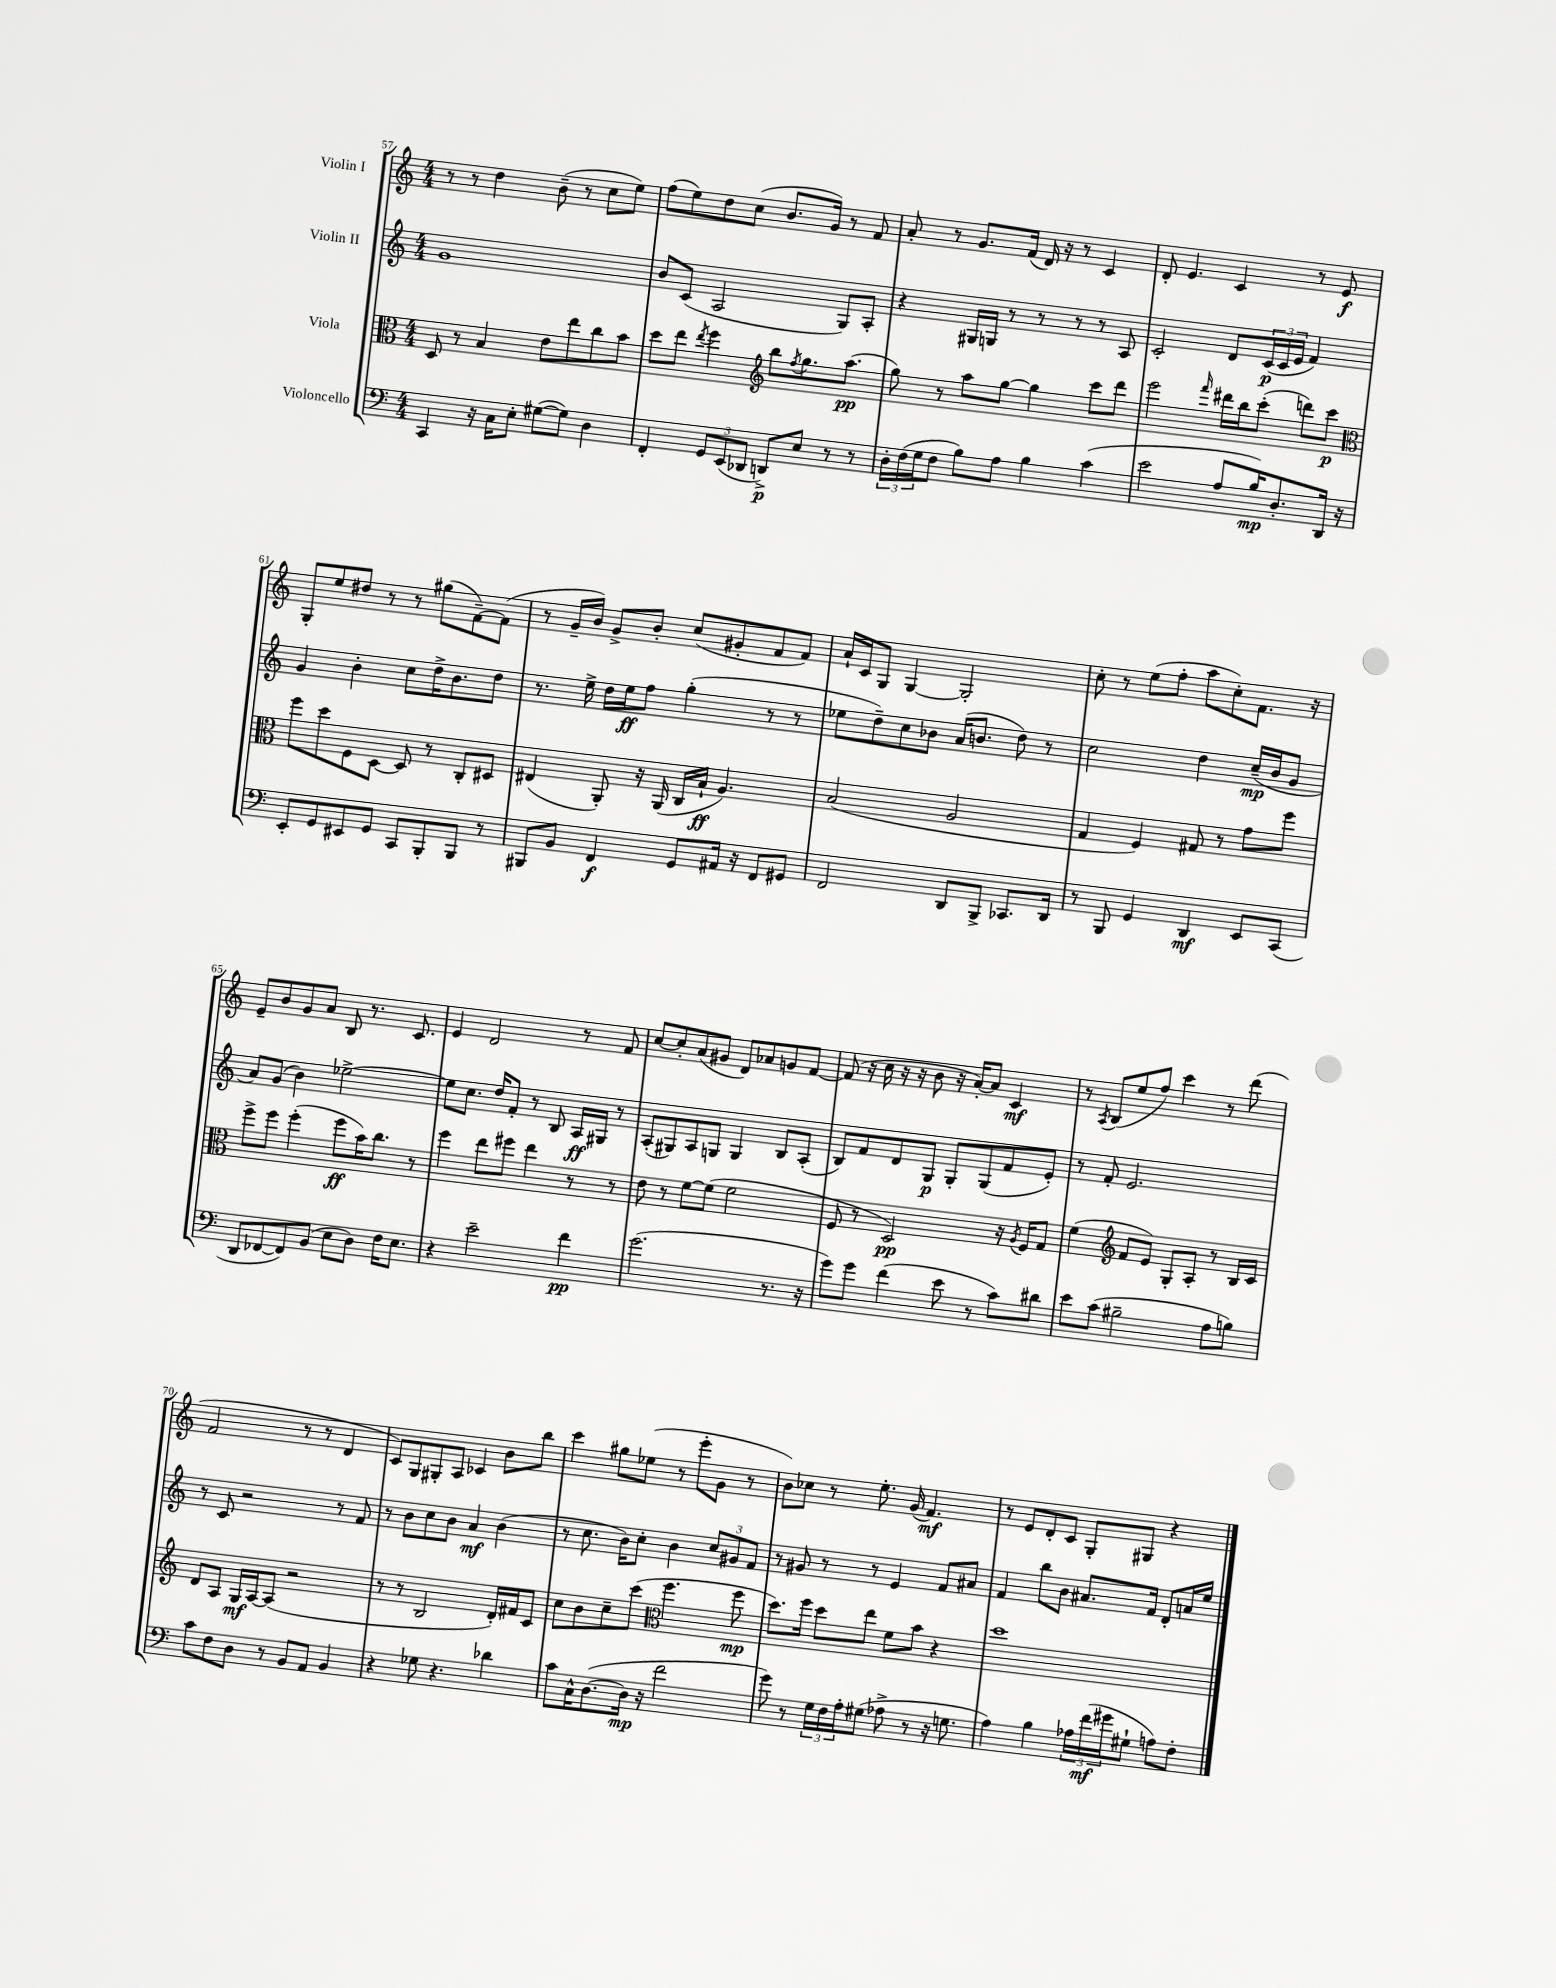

**kern	**dynam	**kern	**dynam	**kern	**dynam	**kern	**dynam
*part4	*part4	*part3	*part3	*part2	*part2	*part1	*part1
*staff4	*staff4	*staff3	*staff3	*staff2	*staff2	*staff1	*staff1
*I"Violoncello	*	*I"Viola	*	*I"Violin II	*	*I"Violin I	*
*clefF4	*	*clefC3	*	*clefG2	*	*clefG2	*
*k[]	*	*k[]	*	*k[]	*	*k[]	*
*M4/4	*	*M4/4	*	*M4/4	*	*M4/4	*
=57	=57	=57	=57	=57	=57	=57	=57
4CC/	.	8D/	.	1g	.	8r	.
.	.	8r	.	.	.	8r	.
16r	.	4B/	.	.	.	4dd\	.
16C\KL	.	.	.	.	.	.	.
8E'\J	.	.	.	.	.	.	.
([8G#X\L	.	8e\L	.	.	.	(8b~\	.
8G#\J])	.	8ee\	.	.	.	8r	.
4D\	.	8cc\	.	.	.	8cc\L	.
.	.	8b\J	.	.	.	8ee\J)	.
=58	=58	=58	=58	=58	=58	=58	=58
4FF'/	.	8dd\L	.	8b/L	.	(8ff\L	.
.	.	8ee\J	.	(8c/J	.	8ee\)	.
.	.	8qee/	.	.	.	.	.
12GG/L	.	4ff\	.	2A/	.	8dd\	.
(12EE/	.	.	.	.	.	.	.
.	.	.	.	.	.	(8cc\J	.
12DD-X/J	.	.	.	.	.	.	.
*	*	*clefG2	*	*	*	*	*
8DDn^/L)	p	8bb\L	.	.	.	8.b/L	.
.	.	8qff/	.	.	.	.	.
8E/J	.	8.gg\	.	.	.	.	.
.	.	.	.	.	.	16g/Jk)	.
8r	.	.	.	8G/L)	.	8r	.
.	.	(8.aa\J	pp	.	.	.	.
8r	.	.	.	8A'/J	.	8f/	.
=59	=59	=59	=59	=59	=59	=59	=59
24D'\LL	.	8gg\)	.	4r	.	8a'/	.
(24F\	.	.	.	.	.	.	.
24G\J	.	.	.	.	.	.	.
8F\J	.	8r	.	.	.	8r	.
8B\L)	.	8aa\L	.	16G#X/LL	.	8.g/L	.
.	.	.	.	16Gn/JJ	.	.	.
8A\J	.	[8gg\J	.	8r	.	.	.
.	.	.	.	.	.	(16f/Jk	.
4B\	.	4gg\]	.	8r	.	16d/)	.
.	.	.	.	.	.	16r	.
.	.	.	.	8r	.	8r	.
(4c\	.	8ccc\L	.	8r	.	4c/	.
.	.	8ddd\J	.	8A/	.	.	.
=60	=60	=60	=60	=60	=60	=60	=60
2e\	.	2eee\	.	2c'/	.	8d'/	.
.	.	.	.	.	.	4.e/	.
.	.	16qqfff/	.	.	.	.	.
8A/L	.	16ddd#X\LL	.	8d/L	.	4c/	.
.	.	16bb\J	.	.	.	.	.
16B/K)	mp	(8ccc'\J	.	(24c/L	p	.	.
.	.	.	.	24c/	.	.	.
8.D'/	.	.	.	.	.	.	.
.	.	.	.	24e/JJ	.	.	.
.	.	8dddn\L)	.	4f/)	.	8r	.
16DD/Jk	.	8ccc\J	p	.	.	8e/	f
16r	.	.	.	.	.	.	.
!!LO:LB:g=z
=61	=61	=61	=61	=61	=61	=61	=61
*	*	*clefC3	*	*	*	*	*
8EE'/L	.	8ff\L	.	4g/	.	8G'/L	.
8GG/	.	8dd\	.	.	.	8ee/	.
8EE#X/	.	8F\	.	4b'\	.	8dd#X/J	.
8GG/J	.	[8D\J	.	.	.	8r	.
8CC/L	.	8D/]	.	8cc\L	.	8r	.
8BBB'/	.	8r	.	16dd^\K	.	(8gg#X\L	.
.	.	.	.	8.b\	.	.	.
8BBB/J	.	8C'/L	.	.	.	[8f~\)	.
8r	.	8D#X/J	.	8dd\J	.	(8f\J]	.
=62	=62	=62	=62	=62	=62	=62	=62
8BBB#X/L	.	(4E#X/	.	8.r	.	8r	.
8BB/J	.	.	.	.	.	16g~/LL	.
.	.	.	.	16ee^\	.	16b/JJ)	.
4FF/	f	8AA'/)	.	16dd\LL	.	8g^/L	.
.	.	.	.	16ee\J	ff	.	.
.	.	16r	.	8ff\J	.	8b'/J	.
.	.	(16AA/	.	.	.	.	.
8GG/L	.	16C/LL	.	(4gg'\	.	(8cc/L	.
.	.	16B`/JJ	ff	.	.	.	.
16AA#X/Jk	.	4.A/)	.	.	.	8g#X'/	.
16r	.	.	.	.	.	.	.
8FF/L	.	.	.	8r	.	8f/	.
8GG#X/J	.	.	.	8r	.	8f/J)	.
=63	=63	=63	=63	=63	=63	=63	=63
2FF/	.	(2B/	.	8ee-X\L	.	16a`/LL	.
.	.	.	.	.	.	16c/J	.
.	.	.	.	8dd~\)	.	8G/J	.
.	.	.	.	8cc\	.	[4G/	.
.	.	.	.	8b-X\J	.	.	.
8DD/L	.	2A/	.	(16a/KL	.	2G'/]	.
.	.	.	.	8.bn/J	.	.	.
8BBB^/J	.	.	.	.	.	.	.
8.CC-X/L	.	.	.	8dd\)	.	.	.
.	.	.	.	8r	.	.	.
16DD/Jk	.	.	.	.	.	.	.
=64	=64	=64	=64	=64	=64	=64	=64
8r	.	4G/	.	2cc\	.	8cc'\	.
8BBB/	.	.	.	.	.	8r	.
4GG/	.	4F/)	.	.	.	(8ee\L	.
.	.	.	.	.	.	8ff'\J	.
4DD/	mf	8G#X/	.	4dd\	.	8aa\L	.
.	.	8r	.	.	.	8cc'\)	.
8EE/L	.	8g\L	.	(16cc~/LL	mp	8.f\J	.
.	.	.	.	16b/J	.	.	.
(8CC/J	.	8ff\J	.	8g/J	.	.	.
.	.	.	.	.	.	16r	.
!!LO:LB:g=z
=65	=65	=65	=65	=65	=65	=65	=65
8DD/L	.	8ff^\L	.	8a/L)	.	8e~/L	.
[8FF-X/	.	8ff\J	.	(8g/J	.	8b/	.
8FF-/])	.	(4ff'\	.	4b\)	.	8g/	.
(8BB/J	.	.	.	.	.	8a/J	.
8E\L	.	8ff\L	ff	[2ee-X^\	.	8B/	.
8D\J)	.	16b\K)	.	.	.	8.r	.
.	.	8.cc\J	.	.	.	.	.
16F\KL	.	.	.	.	.	.	.
8.E\J	.	.	.	.	.	8.c/	.
.	.	8r	.	.	.	.	.
=66	=66	=66	=66	=66	=66	=66	=66
4r	.	4ff\	.	8ee-\L]	.	4e/	.
.	.	.	.	8.cc\J	.	.	.
2e~\	.	8ee\L	.	.	.	2d/	.
.	.	.	.	16dd/KL	.	.	.
.	.	8ff#X\J	.	8f'/J	.	.	.
.	.	4ee\	.	8r	.	.	.
.	.	.	.	8B/	.	.	.
4f\	pp	8r	.	16A/LL	ff	8r	.
.	.	.	.	16G#X/JJ	.	.	.
.	.	8r	.	8r	.	8f/	.
=67	=67	=67	=67	=67	=67	=67	=67
(2.g\	.	8e\	.	(8A'/L	.	[8cc/L	.
.	.	8r	.	8G#X/)	.	8cc'/]	.
.	.	[8f\L	.	8A/	.	(8a/	.
.	.	(8f\J]	.	8Gn/J	.	8g#X/J	.
.	.	2f\	.	4G/	.	8d/L)	.
.	.	.	.	.	.	8a-X/	.
8.r	.	.	.	8B/L	.	8gn/	.
.	.	.	.	(8A'/J	.	[8f/J	.
16r	.	.	.	.	.	.	.
=68	=68	=68	=68	=68	=68	=68	=68
8g\L)	.	8F/	.	8B/L)	.	(8f/]	.
8g\J	.	8r	.	8f/	.	16r	.
.	.	.	.	.	.	16cc\	.
(4f\	.	2D/)	pp	8d/	.	16r	.
.	.	.	.	.	.	16r	.
.	.	.	.	8G/J	p	8b\	.
8e\	.	.	.	8G'/L	.	16r	.
.	.	.	.	.	.	[16a'/KL)	.
8r	.	.	.	(8G/	.	8a/J]	.
8c\L)	.	16r	.	8f/	.	4c/	mf
.	.	8qA/	.	.	.	.	.
.	.	16F/KL	.	.	.	.	.
8d#X\J	.	8G/J	.	8e'/J)	.	.	.
=69	=69	=69	=69	=69	=69	=69	=69
8e\L	.	(4f\	.	8r	.	8r	.
.	.	.	.	.	.	8qA/	.
(8c\J	.	.	.	8f'/	.	(8B/L	.
*	*	*clefG2	*	*	*	*	*
2B#X~\	.	8f/L	.	2.e/	.	8ee/	.
.	.	8e/J)	.	.	.	8ff/J)	.
.	.	8G'/L	.	.	.	4ccc\	.
.	.	8A'/J	.	.	.	.	.
8A\L	.	8r	.	.	.	8r	.
8Bn\J)	.	16B/LL	.	.	.	(8ddd\	.
.	.	16c/JJ	.	.	.	.	.
!!LO:LB:g=z
=70	=70	=70	=70	=70	=70	=70	=70
8c\L	.	8d/L	.	8r	.	2f/	.
8F\	.	8A/J	.	8c/	.	.	.
8D\J	.	16G/LL	mf	2r	.	.	.
.	.	[16A/J	.	.	.	.	.
8r	.	(8A/J]	.	.	.	.	.
8BB/L	.	2r	.	.	.	8r	.
8AA/J	.	.	.	.	.	8r	.
4BB/	.	.	.	8r	.	4d/	.
.	.	.	.	8f/	.	.	.
=71	=71	=71	=71	=71	=71	=71	=71
4r	.	8r	.	8r	.	8c/L)	.
.	.	8r	.	8b\L	.	8G/	.
8G-X\	.	2B/	.	8cc\	.	8G#X'/	.
4.r	.	.	.	8b\J	.	8A/J	.
.	.	.	.	4a/	mf	4c-X/	.
4d-X\	.	16d'/LL)	.	(4b\	.	8b\L	.
.	.	16f#X/J	.	.	.	.	.
.	.	8c/J	.	.	.	8bb\J	.
=72	=72	=72	=72	=72	=72	=72	=72
8c\L	.	8cc\L	.	8r	.	4ccc\	.
16C^^\K	.	8b\	.	8.cc\	.	.	.
([8.D\	.	.	.	.	.	.	.
.	.	8cc~\	.	.	.	8gg#X\L	.
.	.	.	.	16b\KL)	.	.	.
16D\Jk]	mp	(8ccc\J	.	8cc'\J	.	(8ee-X\J	.
16r	.	.	.	.	.	.	.
*	*	*clefC3	*	*	*	*	*
2f\	.	4.ff\	.	4b\	.	8r	.
.	.	.	.	.	.	8eee'\L	.
.	.	.	.	12cc/L	.	8g\J	.
.	.	.	.	12g#X/	.	.	.
.	.	8ff\	mp	.	.	8r	.
.	.	.	.	12f/J	.	.	.
=73	=73	=73	=73	=73	=73	=73	=73
8g\)	.	8.dd\L)	.	8r	.	8b\L)	.
8r	.	.	.	8g#X/	.	8cc-X\J	.
.	.	16ff\Jk	.	.	.	.	.
24G\LL	.	8dd\L	.	8r	.	8r	.
24F\	.	.	.	.	.	.	.
24A'\J	.	.	.	.	.	.	.
(8G#X\J	.	8ee\J	.	8r	.	8.ee'\	.
8A-X^\	.	8f\L	.	4e/	.	.	.
.	.	.	.	.	.	(16g/	.
8r	.	8b\J	.	.	.	4.f/)	mf
16r	.	4r	.	8f/L	.	.	.
8.Gn\	.	.	.	.	.	.	.
.	.	.	.	8a#X/J	.	.	.
=74	=74	=74	=74	=74	=74	=74	=74
4A\)	.	1dd	.	4f/	.	8r	.
.	.	.	.	.	.	8e/L	.
4B\	.	.	.	8bb\L	.	8d'/	.
.	.	.	.	8b\J	.	8c/J	.
24A-X\LL	.	.	.	8.a#X/L	.	8G'/L	.
(24f\	mf	.	.	.	.	.	.
24g#X\J	.	.	.	.	.	.	.
8G#X`\J	.	.	.	.	.	8G#X/J	.
.	.	.	.	16f/Jk	.	.	.
8An\L)	.	.	.	8d'/L	.	4r	.
8F'\J	.	.	.	16an/L	.	.	.
.	.	.	.	16ee/JJ	.	.	.
==	==	==	==	==	==	==	==
*-	*-	*-	*-	*-	*-	*-	*-
